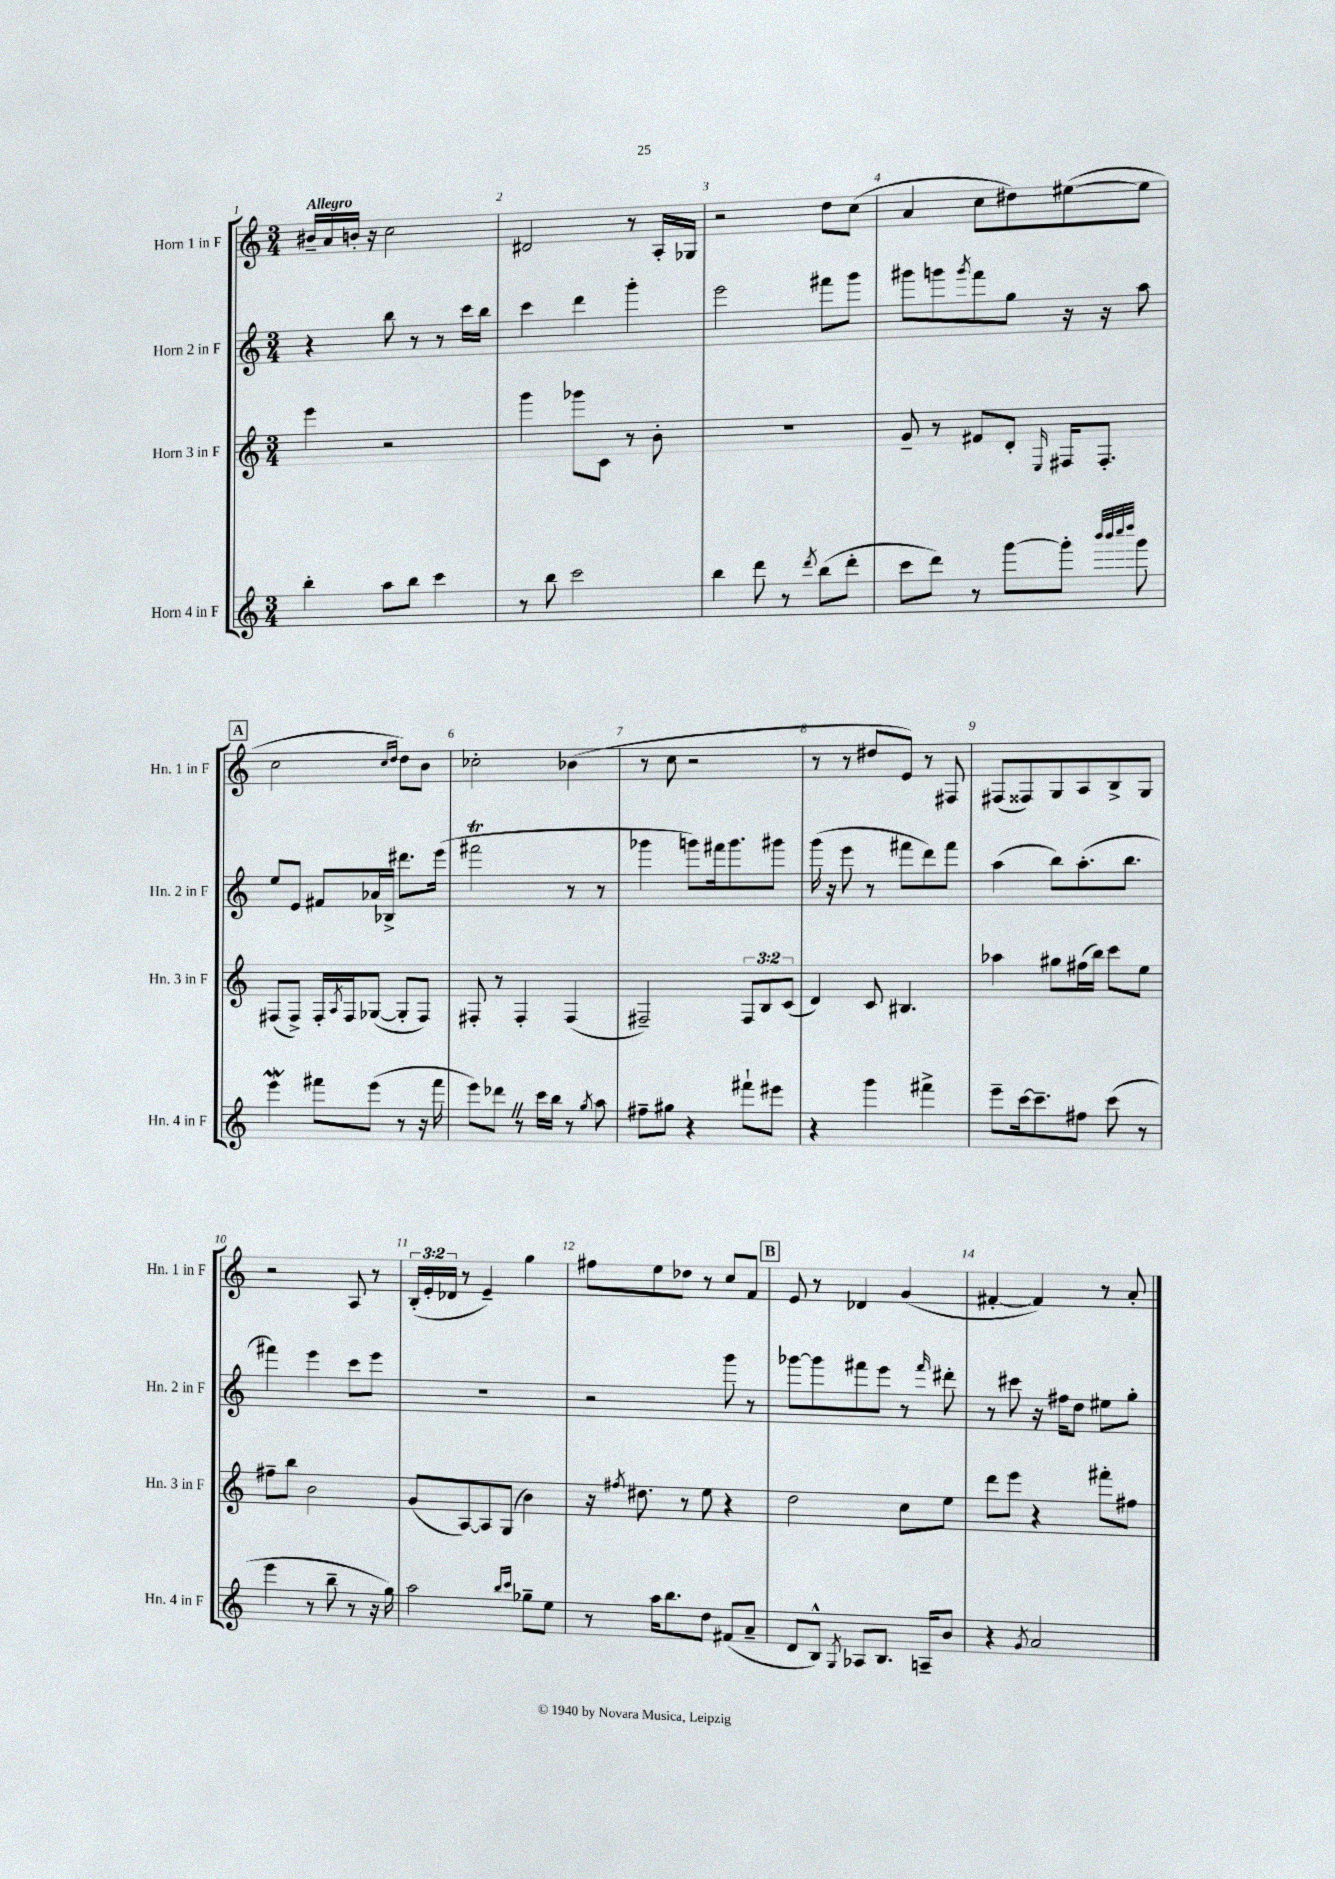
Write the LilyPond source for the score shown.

<<
\new StaffGroup <<
\new Staff = "s0" \with { instrumentName = "Horn 1 in F" shortInstrumentName = "Hn. 1 in F" } {
    \clef treble \key c \major \numericTimeSignature \time 3/4 \override Staff.TupletNumber.text = #tuplet-number::calc-fraction-text \tempo "Allegro"
    bis'16-- a'16 b'16-. r16 c''2 |
    dis'2 r8 a16-. ges16 |
    r2 d''8 c''8( |
    a'4 c''8 dis''8) eis''8~( eis''8 |
    \mark \markup { \box "A" } c''2 \grace { c''16 d''16 } d''8) b'8 |
    ces''2-. bes'4( |
    r8 c''8 r2 |
    r8 r8 dis''8 e'8) r8 fis8 |
    fis8( fisis8) g8 a8 b8-> g8 |
    r2 a8 r8 |
    \tuplet 3/2 { b16-.( e'16-. des'16 } r8 e'4--) g''4 |
    fis''8 e''8 des''8 r8 c''8 f'8 |
    \mark \markup { \box "B" } e'8 r8 des'4 g'4( |
    fis'4~-. fis'4) r8 a'8-. \bar "|." |
}
\new Staff = "s1" \with { instrumentName = "Horn 2 in F" shortInstrumentName = "Hn. 2 in F" } {
    \clef treble \key c \major \numericTimeSignature \time 3/4
    r4 b''8 r8 r8 c'''16 b''16 |
    c'''4 d'''4 g'''4-. |
    e'''2 fis'''8 g'''8 |
    gis'''8 g'''8 \acciaccatura { g'''8 } f'''8 g''8 r16 r16 a''8 |
    \mark \markup { \box "A" } e''8 e'8 fis'8 aes'16 bes16-> dis'''8. e'''16( |
    fis'''2\trill r8 r8 |
    ges'''4 g'''8) fis'''16 g'''8. gis'''8 |
    g'''16( r16 e'''8 r8 fis'''8 d'''8) fis'''8 |
    a''4( b''8) a''8.-.( b''8. |
    fis'''4) e'''4 c'''8 e'''8 |
    R2. |
    r2 g'''8 r8 |
    \mark \markup { \box "B" } ges'''8~ ges'''8 fis'''8 e'''8 r8 \grace { fis'''16 } dis'''8-. |
    r8 cis'''8 r16 fis''16 d''8 eis''8 g''8-. \bar "|." |
}
\new Staff = "s2" \with { instrumentName = "Horn 3 in F" shortInstrumentName = "Hn. 3 in F" } {
    \clef treble \key c \major \numericTimeSignature \time 3/4 \override Staff.TupletNumber.text = #tuplet-number::calc-fraction-text
    e'''4 r2 |
    g'''4 ges'''8 c'8 r8 b'8-. |
    R2. |
    g'8-- r8 fis'8 d'8-. \grace { e16 } fis16 fis8.-. |
    \mark \markup { \box "A" } fis8( fis8->) fis16-. \acciaccatura { a8 } fis16 ges8~( ges8-. fis8) |
    fis8-. r8 fis4-. fis4( |
    fis2--) \tuplet 3/2 { fis8 b8 c'8( } |
    d'4) c'8 bis4. |
    aes''4 gis''8 fis''16( b''16) c'''8 e''8 |
    fis''8-- b''8 b'2 |
    g'8( a8~) a8 g8( b'4) |
    r16 \acciaccatura { fis''8 } dis''8. r8 e''8 r4 |
    \mark \markup { \box "B" } d''2 c''8 e''8 |
    d'''8 e'''8 r4 fis'''8-. fis''8 \bar "|." |
}
\new Staff = "s3" \with { instrumentName = "Horn 4 in F" shortInstrumentName = "Hn. 4 in F" } {
    \clef treble \key c \major \numericTimeSignature \time 3/4
    b''4-. a''8 b''8 c'''4 |
    r8 b''8 c'''2 |
    b''4 d'''8 r8 \acciaccatura { d'''8 } b''8( d'''8-. |
    c'''8 d'''8) r8 g'''8~ g'''8-. \grace { b'''32 b'''32 c''''32 d''''32 } g'''8 |
    \mark \markup { \box "A" } e'''4\mordent fis'''8 e'''8( r8 r16 fis'''16 |
    e'''8) des'''8 \once \override BreathingSign.text = \markup { \musicglyph "scripts.caesura.straight" } \breathe r8 c'''16 b''16 r8 \acciaccatura { g''8 } a''8 |
    fis''8-- gis''8 r4 fis'''8-! eis'''8 |
    r4 g'''4 fis'''4-> |
    e'''8-- c'''16~ c'''8.-- fis''8 c'''8( r8 |
    e'''4 r8 b''8-- r8 r16 g''16) |
    a''2 \grace { b''16 c'''16 } ges''8-- e''8 |
    r8 a''16 b''8. d''8 fis'8( a'8-- |
    \mark \markup { \box "B" } d'8 b8-^) \acciaccatura { g8 } aes8 b8. a16-- b'8 |
    r4 \acciaccatura { g'8 } a'2 \bar "|." |
}
>>
>>
\layout { \context { \Score \override BarNumber.break-visibility = ##(#f #t #t) barNumberVisibility = #all-bar-numbers-visible } }
